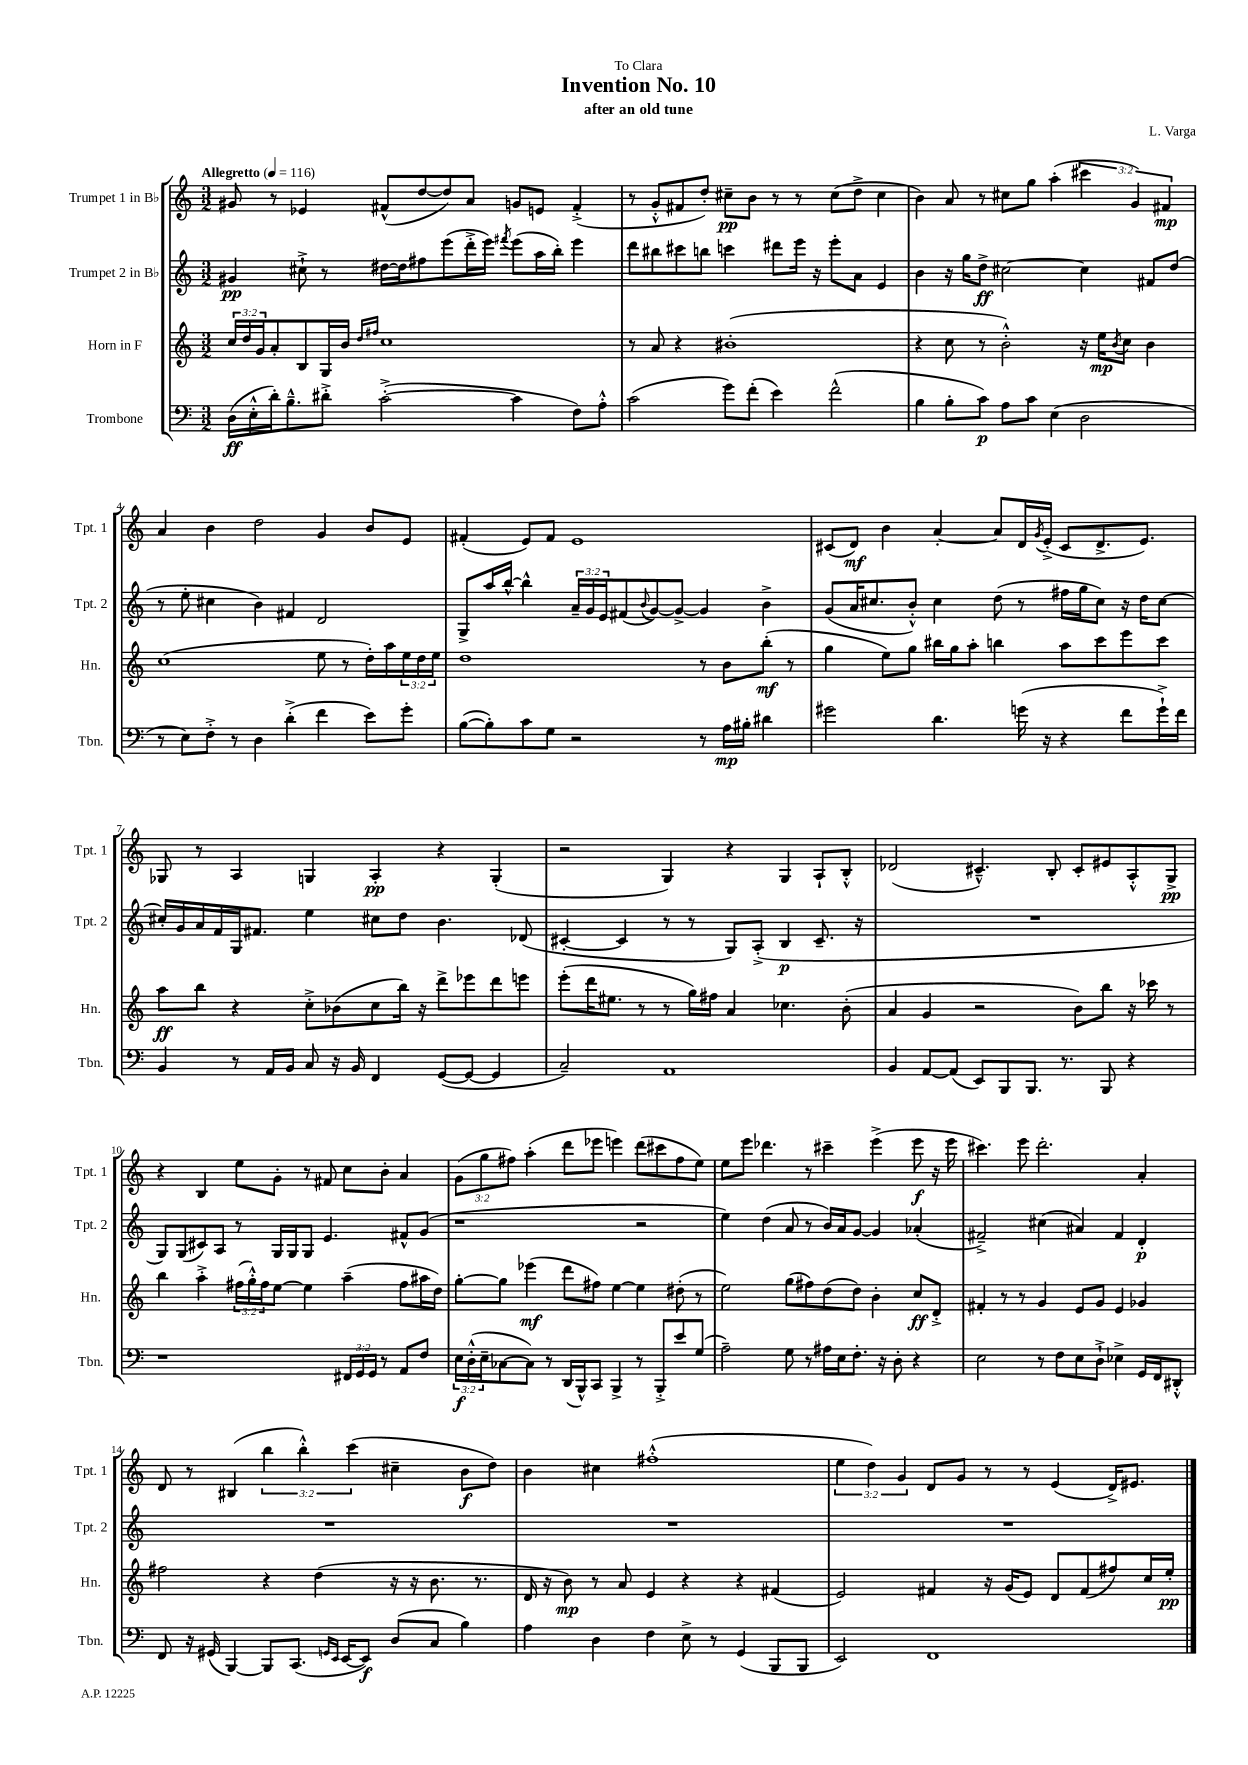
\header { title = "Invention No. 10" composer = "L. Varga" subtitle = "after an old tune" dedication = "To Clara" }
<<
\new StaffGroup <<
\new Staff = "s0" \with { instrumentName = "Trumpet 1 in Bb" shortInstrumentName = "Tpt. 1" } {
    \clef treble \key c \major \numericTimeSignature \time 3/2 \override Staff.TupletNumber.text = #tuplet-number::calc-fraction-text \tempo "Allegretto" 4 = 116
    gis'8 r8 ees'4 fis'8-^( d''8~ d''8) a'8 g'8 e'8 fis'4-.->( |
    r8 g'8-.-^ fis'8 d''8-.) cis''8--\pp b'8 r8 r8 cis''8( d''8-> cis''4 |
    b'4) a'8 r8 cis''8 g''8 a''4-.( \tuplet 3/2 { cis'''4 g'4) fis'4\mp } |
    a'4 b'4 d''2 g'4 b'8 e'8 |
    fis'4-.( e'8) fis'8 e'1 |
    cis'8( d'8\mf) b'4 a'4~-. a'8 d'16 \acciaccatura { g'8 } e'16-.->( cis'8 d'8.-> e'8.) |
    ges8 r8 a4 g4 a4-.\pp r4 g4-.( |
    r2 g4) r4 g4 a8-! b8-.-^ |
    des'2( cis'4.---^) b8-. cis'8-. eis'8 a8-.-^ g8->\pp |
    r4 b4 e''8 g'8-. r8 fis'8 c''8 b'8-. a'4 |
    \tuplet 3/2 { g'8( g''8 fis''8) } a''4-.( d'''8 ees'''8 e'''4) d'''8( cis'''8 fis''8 e''8) |
    e''8 e'''8 des'''4. r8 cis'''4-- e'''4->( e'''8\f r16 e'''16 |
    cis'''4.) e'''8 d'''2.-. a'4-. |
    d'8 r8 bis4( \tuplet 3/2 { b''4 b''4-.-^) c'''4( } cis''4-- b'8\f d''8) |
    b'4 cis''4 fis''1-.-^( |
    \tuplet 3/2 { e''4 d''4) g'4 } d'8 g'8 r8 r8 e'4( d'16->) eis'8. \bar "|." |
}
\new Staff = "s1" \with { instrumentName = "Trumpet 2 in Bb" shortInstrumentName = "Tpt. 2" } {
    \clef treble \key c \major \numericTimeSignature \time 3/2 \override Staff.TupletNumber.text = #tuplet-number::calc-fraction-text
    gis'4\pp cis''8-!-> r8 dis''16~ dis''16 fis''8 e'''8( d'''16-.-> e'''16) \acciaccatura { fis'''8 } e'''8( a''16 b''16-.) e'''4 |
    d'''8 bis''8 cis'''8 b''8 c'''4 dis'''8 e'''16 r16 e'''8-. a'8 e'4 |
    b'4 r16 g''16 d''8->\ff cis''2~ cis''4 fis'8 d''8( |
    r8 e''8-. cis''4 b'4) fis'4 d'2 |
    g8-> a''16 b''16~-^ b''4-^ \tuplet 3/2 { a'16-- g'16 e'16 } fis'8( \appoggiatura { b'8 } g'8~) g'8~-> g'4 b'4-> |
    g'8( a'16 cis''8. b'8-.-^) cis''4 d''8( r8 fis''16 g''16 cis''8) r16 d''16 cis''8~ |
    cis''16-. g'16 a'16 f'16 g16 fis'8. e''4 cis''8 d''8 b'4. des'8( |
    cis'4~-. cis'4 r8 r8 g8) a8-.->( b4\p cis'8.-- r16 |
    R1. |
    g8) g8( cis'8) a8 r8 g16 g16 g8 e'4. fis'8-^ g'8( |
    r1 r2 |
    e''4) d''4( a'8 r8 b'16) a'16 g'8~ g'4 aes'4-.( |
    fis'2--->) cis''4( ais'4) fis'4 d'4-.\p |
    R1. |
    R1. |
    R1. \bar "|." |
}
\new Staff = "s2" \with { instrumentName = "Horn in F" shortInstrumentName = "Hn." } {
    \clef treble \key c \major \numericTimeSignature \time 3/2 \override Staff.TupletNumber.text = #tuplet-number::calc-fraction-text
    \tuplet 3/2 { c''16 d''16 g'16 } a'8-. b8 g16 b'16 \grace { d''16 fis''16 } c''1 |
    r8 a'8 r4 bis'1-.( |
    r4 c''8 r8 b'2-.-^) r16 e''16\mp \acciaccatura { b'8 } c''8 b'4 |
    c''1( e''8 r8 d''16-.) a''16 \tuplet 3/2 { e''16 d''16 e''16 } |
    d''1 r8 b'8 b''8-.\mf( r8 |
    g''4 e''8) g''8 bis''16 g''16 a''8-. b''4 a''8 c'''8 e'''8 c'''8 |
    a''8\ff b''8 r4 c''8-.-> bes'8( c''8 b''16) r16 d'''8-> ees'''8 d'''8 e'''8 |
    e'''8-.( d'''16 eis''8. r8 r8 g''16) fis''16 a'4 ces''4. b'8-.( |
    a'4 g'4 r2 b'8) b''8 r16 ces'''16 r8 |
    b''4 a''4-.-> \tuplet 3/2 { fis''16( g''16-.-^) fis''16 } e''8~ e''4 a''4--( fis''8 ais''16 d''16) |
    g''8~-. g''8 ees'''4\mf( d'''8 fis''8) e''4~ e''4 dis''8-.( r8 |
    e''2) g''8( fis''8) d''8( d''8) b'4-. c''8\ff d'8-.-> |
    fis'4-. r8 r8 g'4 e'8 g'8 e'4 ges'4 |
    fis''2 r4 d''4( r16 r16 b'8. r8. |
    d'16 r16 b'8\mp) r8 a'8 e'4 r4 r4 fis'4( |
    e'2) fis'4 r16 g'16( e'8) d'8 fis'8( fis''8) c''16 e''16-.\pp \bar "|." |
}
\new Staff = "s3" \with { instrumentName = "Trombone" shortInstrumentName = "Tbn." } {
    \clef bass \key c \major \numericTimeSignature \time 3/2 \override Staff.TupletNumber.text = #tuplet-number::calc-fraction-text
    d16\ff( e16-.-^ d'16-.) b8.---^ dis'8-.-> c'2~-.->( c'4 f8) a8-.-^ |
    c'2( g'8) f'8-.( e'4) f'2-^( |
    b4 b8-. c'8\p) a8 c'8 e4( d2 |
    r8 e8) f8-.-> r8 d4 d'4-.->( f'4 e'8) g'8-. |
    b8~( b8-.) c'8 g8 r2 r8 a16\mp bis16-. dis'4 |
    gis'2 d'4. g'16( r16 r4 f'8 g'16-!->) f'16 |
    b,4 r8 a,16 b,16 c8 r16 b,16 f,4 g,8~( g,8~ g,4 |
    c2--) a,1 |
    b,4 a,8~ a,8( e,8) b,,8 b,,8. r8. b,,8 r4 |
    r1 \tuplet 3/2 { fis,16 g,16 g,16 } r8 a,8 f8 |
    \tuplet 3/2 { e16\f d16-.-^( e16-- } ces8~ ces8) r8 d,16( b,,16-^) c,8 b,,4-> r8 b,,8-.-> e'8 g8( |
    a2--) g8 r8 ais16 e16 f8.-. r16 d8-. r4 |
    e2 r8 f8 e8 d8-!-> ees4-> g,16 f,16 dis,8-.-^ |
    f,8 r16 gis,16( b,,4~) b,,8 c,8.( \grace { g,16 e,16 } e,16~ e,8\f) d8( c8 b4) |
    a4 d4 f4 e8-> r8 g,4( b,,8 b,,8 |
    e,2) f,1 \bar "|." |
}
>>
>>
